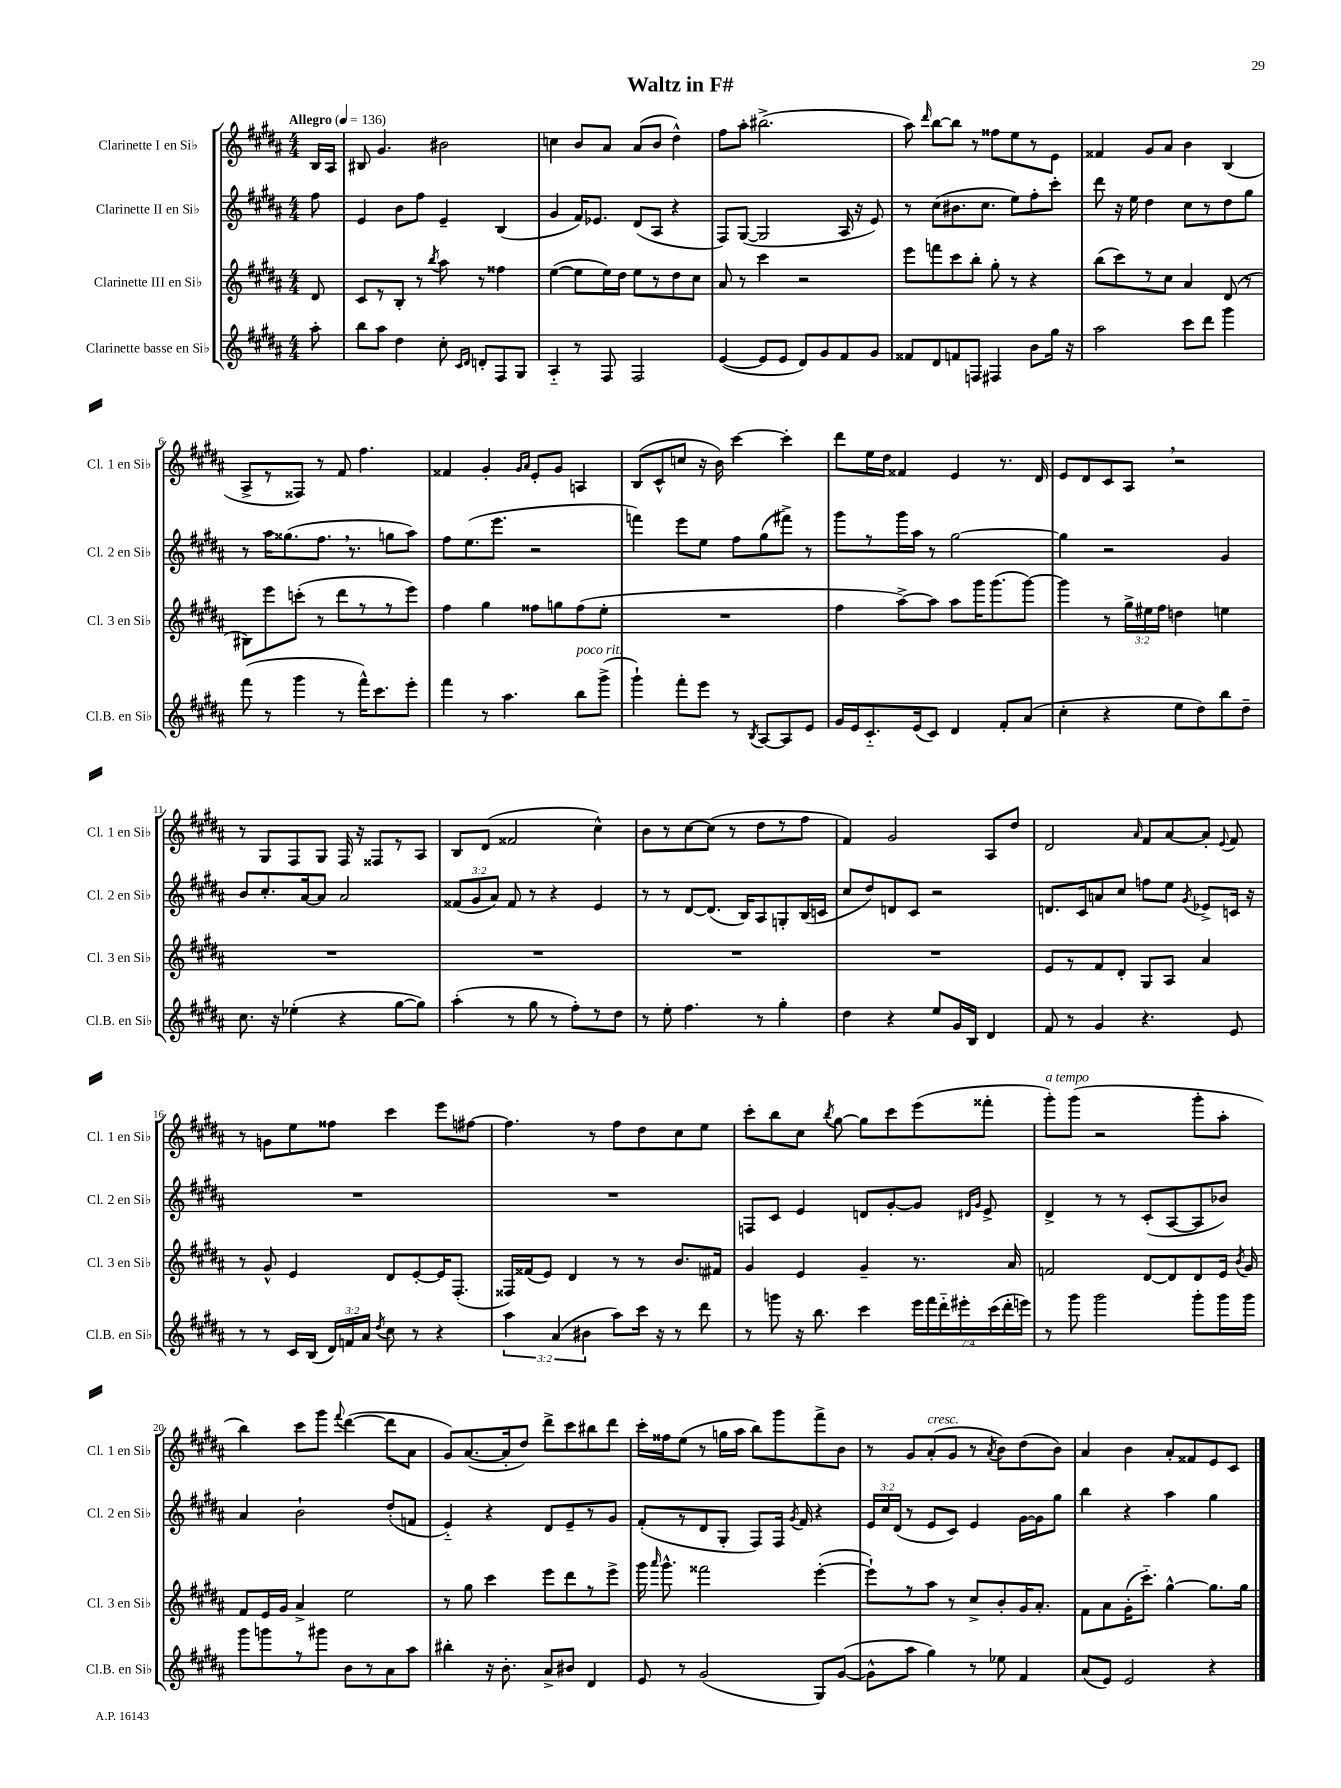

**kern	**kern	**kern	**kern
*part4	*part3	*part2	*part1
*staff4	*staff3	*staff2	*staff1
*I"Clarinette basse en Si♭	*I"Clarinette III en Si♭	*I"Clarinette II en Si♭	*I"Clarinette I en Si♭
*I'Cl.B. en Si♭	*I'Cl. 3 en Si♭	*I'Cl. 2 en Si♭	*I'Cl. 1 en Si♭
*clefG2	*clefG2	*clefG2	*clefG2
*k[f#c#g#d#a#]	*k[f#c#g#d#a#]	*k[f#c#g#d#a#]	*k[f#c#g#d#a#]
*M4/4	*M4/4	*M4/4	*M4/4
*MM136	*MM136	*MM136	*MM136
=	=	=	=
!	!	!	!LO:TX:a:B:t=Allegro
8aa#'\	8d#/	8ff#\	16B/LL
.	.	.	16A#/JJ
=1	=1	=1	=1
8bb\L	8c#/L	4e/	8B#X/
8aa#\J	8r	.	4.g#/
4dd#\	8B'/J	8b\L	.
.	8r	8ff#\J	.
.	8qbb/	.	.
8cc#'\	8aa#\	4e~/	2b#X\
16qqc#/LL	.	.	.
16qqd#/JJ	.	.	.
8dn'/L	8r	.	.
8F#/	4ff##X\	(4B/	.
8G#/J	.	.	.
=2	=2	=2	=2
4A#/	([4ee\	4g#/	4ccn\
8r	8ee\L]	16f#/KL)	8b/L
.	.	8.e-X/J	.
8F#/	16ee\L)	.	8a#/J
.	16dd#\JJ	.	.
2F#/	8ee\L	(8d#/L	(8a#/L
.	8r	8A#/J	8b/J
.	8dd#\	4r	4dd#^^\)
.	8cc#\J	.	.
=3	=3	=3	=3
([4e/	8a#/	8F#/L)	8ff#\L
.	8r	([8G#/J	8aa#'\J
8e/L]	4ccc#\	2G#/]	(2.bb#X^\
8e/J	.	.	.
8d#/L)	2r	.	.
8g#/	.	.	.
8f#/	.	16A#/	.
.	.	16r	.
8g#/J	.	8e/)	.
=4	=4	=4	=4
8f##X/L	8eee\L	8r	8aa#\)
.	.	.	16qqddd#/
8d#/	8fffn\	(8cc#\L	[8bb\L
8fn/	8ccc#\	8.b#X\	8bb\J]
8Fn/J	8bb'\J	.	8r
.	.	8.cc#\J	.
4F#X/	8gg#'\	.	8ff##X\L
.	8r	8ee\L)	8ee\
8b\L	4r	8ff#'\	8r
16gg#\Jk	.	8ccc#'\J	8e\J
16r	.	.	.
=5	=5	=5	=5
2aa#\	(8bb\L	8ddd#\	4f##X/
.	8ccc#\)	16r	.
.	.	16ee\	.
.	8r	4dd#\	8g#/L
.	8cc#\J	.	8a#/J
8ccc#\L	4a#/	8cc#\L	4b\
8ddd#\J	.	8r	.
4ggg#\	(8d#/	8dd#\	(4B/
.	8r	8gg#\J	.
!!LO:LB:g=z
=6	=6	=6	=6
(8fff#\	8B#X\L)	8r	8A#^/L
8r	8eee\	16aa#\KL	8r
.	.	(8.gg##X\	.
4ggg#\	(8cccn'\J	.	8F##X/J)
.	8r	8.ff#,\J	8r
8r	8ddd#\L	.	8f#/
.	.	8.r	.
16fff#^^\KL)	8r	.	4.ff#\
8.ccc#\	.	.	.
.	8r	8ggn\L	.
8eee'\J	8eee\J)	8aa#\J)	.
=7	=7	=7	=7
4fff#\	4ff#\	8ff#\L	4f##X/
.	.	(8.ee\	.
8r	4gg#\	.	4g#'/
.	.	8.eee\J	.
4.aa#\	.	.	.
.	.	.	16qqg#/LL
.	.	.	16qqa#/JJ
.	8ff##X\L	2r	8e'/L
.	8ggn\	.	8g#/J
!LO:TX:a:i:t=poco rit.	!	!	!
8bb\L	(8ff##\	.	4An/
(8ggg#^\J	8ee'\J	.	.
=8	=8	=8	=8
4ggg#`\)	1r	4fffn\)	(8B/L
.	.	.	8c#^^/
8fff#'\L	.	8eee\L	8ccn/J
8eee\J	.	8ee\J	16r
.	.	.	16b\)
8r	.	8ff#\L	[4ccc#\
8qB/	.	.	.
[8A#/L	.	(8gg#\	.
8A#/]	.	8fff#X^\J)	4ccc#'\]
8e/J	.	8r	.
=9	=9	=9	=9
16g#/LL	4ff#\	8ggg#\L	8ddd#\L
16e/J	.	.	.
8.c#/	.	8r	16ee\L
.	.	.	16dd#\JJ
.	[8aa#^\L)	16ggg#\L	4f##X/
(16e/k	.	16aa#\JJ	.
8c#/J)	8aa#\J]	8r	.
4d#/	8aa#\L	[2gg#\	4e/
.	16ggg#\K	.	.
.	(8.ggg#\	.	.
8f#'/L	.	.	8.r
(8a#/J	[8ggg#\J)	.	.
.	.	.	16d#/
=10	=10	=10	=10
4cc#'\	4ggg#\]	4gg#\]	8e/L
.	.	.	8d#/
4r	8r	2r	8c#/
.	24gg#^\LL	.	8A#,/J
.	24ee#X\	.	.
.	24ff#\JJ	.	.
8ee\L	4ddn\	.	2r
8dd#\)	.	.	.
8bb\	4een\	4g#/	.
8dd#~\J	.	.	.
!!LO:LB:g=z
=11	=11	=11	=11
8.cc#\	1r	8b/L	8r
.	.	8.cc#'/	8G#/L
16r	.	.	.
(4ee-X'\	.	.	8F#/
.	.	[16a#/k	.
.	.	8a#/J]	8G#/J
4r	.	2a#/	16F#/
.	.	.	16r
.	.	.	8F##X/L
[8gg#\L	.	.	8r
8gg#\J])	.	.	8A#/J
=12	=12	=12	=12
(4aa#'\	1r	(12f##X/L	8B/L
.	.	12g#/	.
.	.	.	(8d#/J
.	.	12a#/J)	.
8r	.	8f##/	2f##X/
8gg#\	.	8r	.
8r	.	4r	.
8ff#'\L)	.	.	.
8r	.	4e/	4cc#^^\)
8dd#\J	.	.	.
=13	=13	=13	=13
8r	1r	8r	8b\L
8ee'\	.	8r	8r
4.ff#\	.	[8d#/L	[8cc#\
.	.	(8.d#/J]	(8cc#\J]
.	.	.	8r
.	.	16B/KL)	.
8r	.	8A#/	8dd#\L
4gg#'\	.	8Gn'/	8r
.	.	(16B/L	8ff#\J
.	.	16cn/JJ	.
=14	=14	=14	=14
4dd#\	1r	8cc#/L	4f#/)
.	.	8dd#/)	.
4r	.	8dn/	2g#/
.	.	8c#/J	.
8ee/L	.	2r	.
16g#/L	.	.	.
16B/JJ	.	.	.
4d#/	.	.	8A#/L
.	.	.	8dd#/J
=15	=15	=15	=15
8f#/	8e/L	8.dn/L	2d#/
8r	8r	.	.
.	.	16c#/k	.
4g#/	8f#/	8an/	.
.	8d#'/J	8cc#/J	.
.	.	.	16qqa#/
4.r	8G#/L	8ffn\L	8f#/L
.	8A#/J	8ee\J	[8a#/
.	.	8qg#/	.
.	4a#/	8e-X^/L	8a#'/J]
.	.	.	8qqe/
8e/	.	16cn/Jk	8f#/
.	.	16r	.
!!LO:LB:g=z
=16	=16	=16	=16
8r	8r	1r	8r
8r	8g#^^/	.	8gn\L
16c#/LL	4e/	.	8ee\
(16B/JJ	.	.	.
24d#/LL)	.	.	8ff##X\J
24fn/	.	.	.
24a#/JJ	.	.	.
8qdd#/	.	.	.
8cc#\	8d#/L	.	4ccc#\
8r	[8e'/	.	.
4r	16e/K]	.	8eee\L
.	(8.F#'/J	.	.
.	.	.	[8ff#X\J
=17	=17	=17	=17
6aa#\	16F##X/LL)	1r	4.ff#\]
.	(16f##X/J	.	.
.	8e/J)	.	.
(6a#/	.	.	.
.	4d#/	.	.
6b#X\	.	.	.
.	.	.	8r
8aa#\L)	8r	.	8ff#\L
16ccc#\Jk	8r	.	8dd#\
16r	.	.	.
8r	8.b/L	.	8cc#\
8ddd#\	.	.	8ee\J
.	16f#X/Jk	.	.
=18	=18	=18	=18
8r	4g#/	8Fn/L	8ccc#'\L
8gggn\	.	8c#/J	8bb\
16r	4e/	4e/	8cc#\J
8.bb\	.	.	.
.	.	.	8qbb/
.	.	.	[8gg#\
4ccc#\	4g#~/	8dn/L	8gg#\L]
.	.	[8g#'/	8ccc#\
28eee\LL	8.r	8g#/J]	(8eee\
28fff#\	.	.	.
28ddd#\	.	.	.
28eee#X'\	.	.	.
.	.	16qqd#X/LL	.
.	.	16qqg#/JJ	.
.	.	8e^/	8fff##X'\J
(28ccc#\	.	.	.
28ddd#'\	.	.	.
.	16a#/	.	.
28eeen\JJ)	.	.	.
=19	=19	=19	=19
!	!	!	!LO:TX:a:i:t=a tempo
8r	2fn/	4d#^/	8ggg#'\L)
8ggg#\	.	.	(8ggg#\J
2ggg#\	.	8r	2r
.	.	8r	.
.	[8d#/L	(8c#'/L	.
.	8d#/]	[8A#/	.
8ggg#'\L	8d#/	8A#/]	8ggg#'\L
16ggg#\L	16e/Jk	8b-X/J)	8aa#'\J
.	8qb/	.	.
16ggg#\JJ	16g#/	.	.
!!LO:LB:g=z
=20	=20	=20	=20
8ggg#\L	8f#/L	4a#/	4bb\)
8gggn\	16e/L	.	.
.	16g#/JJ	.	.
8r	4a#^/	2b`\	8ccc#\L
8ggg#X\J	.	.	8ggg#\J
.	.	.	8qqfff#/
8b\L	2ee\	.	([4ddd#\
8r	.	.	.
8a#\	.	(8dd#'/L	8ddd#\L]
8aa#\J	.	8fn/J	8a#\J
=21	=21	=21	=21
4bb#X'\	8r	4e/)	8g#/L)
.	8gg#\	.	([8.a#/
16r	4ccc#\	4r	.
8.b'\	.	.	16a#'/k]
.	.	.	8dd#/J)
8a#^/L	8eee\L	8d#/L	8ddd#^\L
8b#X/J	8ddd#\	8e~/	8ccc#\
4d#/	8r	8r	8bb#X\
.	8eee^\J	8g#/J	8ddd#\J
=22	=22	=22	=22
8e/	16ggg#\	(8f#'/L	16ccc#'\LL
.	16qqaaa#/	.	.
.	8.ggg#^^\	.	16ff##X\J
8r	.	8r	(8ee\J
(2g#/	2fff##X\	8d#/	8r
.	.	8G#'/J	16ggn\LL
.	.	.	16aa#\JJ
.	.	8F#/L)	8bb\L)
.	.	16F#/Jk	8ggg#\
.	.	8qg#/	.
.	.	16f#/	.
8G#/L)	([4eee'\	4r	8fff#^\
([8g#/J	.	.	8b\J
=23	=23	=23	=23
8g#^^\L]	8eee`\L])	24e/LL	8r
.	.	24cc#/	.
.	.	(24d#/JJ	.
8aa#\J	8r	8r	8g#/L
!	!	!	!LO:TX:a:i:t=cresc.
4gg#\)	8aa#\J	8e/L	(8a#'/
.	8r	8c#/J)	8g#/J
8r	8cc#^/L	4e/	8r
.	.	.	8qa#/
8ee-X\	8b'/	.	8b\L)
4f#/	16g#/K	[16g#\LL	(8dd#\
.	8.a#'/J	16g#\J]	.
.	.	8gg#\J	8b\J)
=24	=24	=24	=24
(8a#/L	8f#\L	4bb\	4a#/
8e/J)	8a#\	.	.
2e/	(16g#'\K	4r	4b\
.	8.ccc#\J)	.	.
.	[4gg#^^\	4aa#\	8a#'/L
.	.	.	8f##X/
4r	8.gg#\L]	4gg#\	8e/
.	.	.	8c#/J
.	16gg#\Jk	.	.
==	==	==	==
*-	*-	*-	*-
